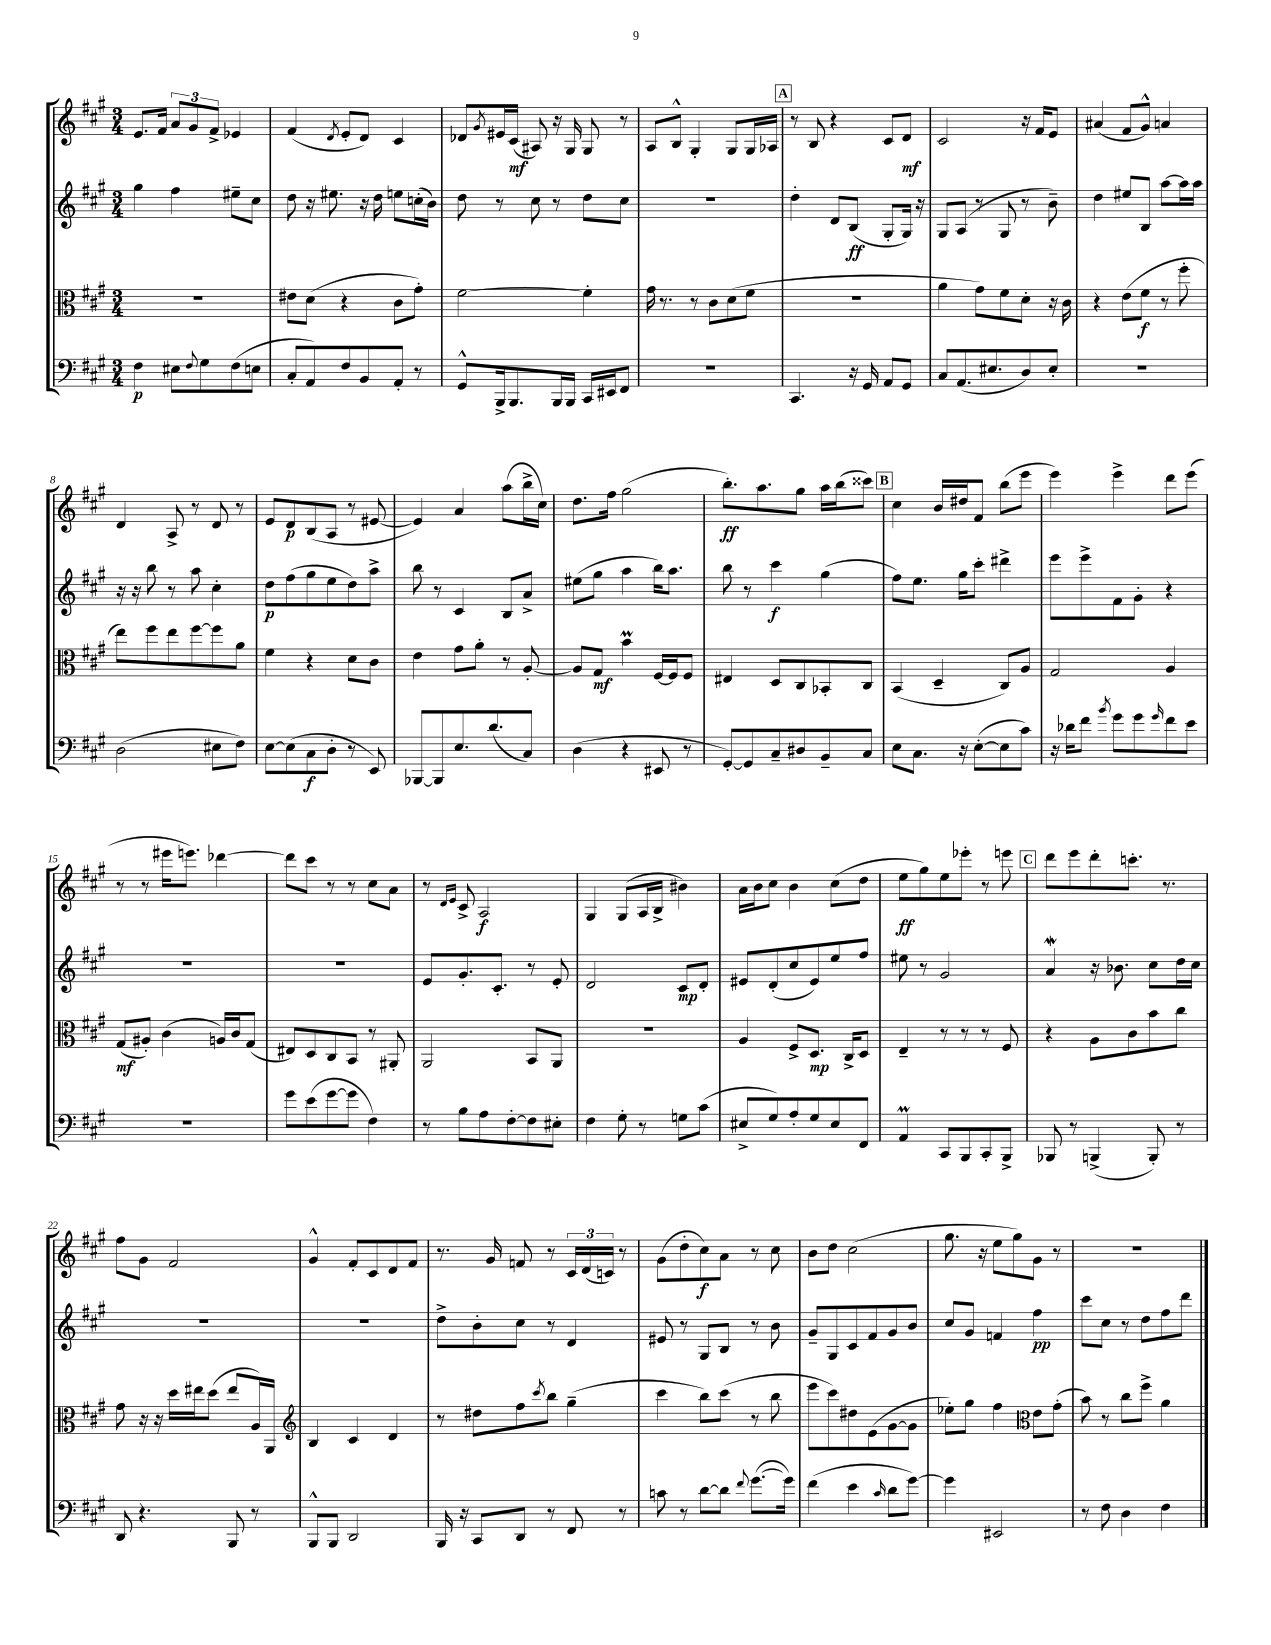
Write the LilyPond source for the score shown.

<<
\new StaffGroup <<
\new Staff = "s0" {
    \clef treble \key a \major \numericTimeSignature \time 3/4
    e'8. fis'16 \tuplet 3/2 { a'8 gis'8 fis'8-> } ees'4 |
    fis'4( \acciaccatura { d'8 } e'8-. d'8) cis'4 |
    des'8 \acciaccatura { gis'8 } eis'16 cis'16\mf( ais8) r16 gis16 gis8 r8 |
    a8 b8-^ gis4-. gis8 gis16 aes16 |
    \mark \markup { \box "A" } r8 b8 r4 cis'8 d'8\mf |
    cis'2 r16 fis'16 e'8 |
    ais'4( fis'8 gis'8-^) a'4 |
    d'4 a8-> r8 d'8 r8 |
    e'8 d'8\p b8( a8 r8 eis'8~ |
    eis'4) a'4 a''8( b''16-> cis''16) |
    d''8. fis''16 gis''2( |
    b''8.-.\ff) a''8. gis''8 a''16 b''16( cisis'''8) |
    \mark \markup { \box "B" } cis''4 b'16 dis''16 fis'8 b''8( e'''8 |
    e'''4) e'''4-> d'''8 e'''8( |
    r8 r8 eis'''16 e'''8.) des'''4~ |
    des'''8 cis'''8 r8 r8 cis''8 a'8 |
    r8 \grace { d'16 e'16 } cis'8-> a2\f |
    gis4 gis8( a16 b16-> bis'4) |
    a'16 b'16 cis''8 b'4 cis''8( d''8 |
    e''8\ff gis''8) e''8 ees'''8-. r8 e'''8 |
    \mark \markup { \box "C" } d'''8 e'''8 d'''8-. c'''8.-. r8. |
    fis''8 gis'8 fis'2 |
    gis'4-^ fis'8-. cis'8 d'8 fis'8 |
    r8. gis'16 f'8 r8 \tuplet 3/2 { cis'16 d'16( c'16) } r8 |
    gis'8( d''8-. cis''8\f) a'8 r8 cis''8 |
    b'8 d''8 cis''2( |
    gis''8. r16 e''8 gis''8) gis'8 r8 |
    R2. \bar "|." |
}
\new Staff = "s1" {
    \clef treble \key a \major \numericTimeSignature \time 3/4
    gis''4 fis''4 eis''8-- cis''8 |
    d''8 r16 eis''8. r16 d''16 e''8 c''16-.( b'16) |
    d''8 r8 cis''8 r8 d''8 cis''8 |
    R2. |
    \mark \markup { \box "A" } d''4-. d'8 b8\ff( gis8-. gis16) r16 |
    gis8 a8( r8 gis8 r8 b'8--) |
    d''4 eis''8 b8 a''8~ a''16 a''16 |
    r16 r16 b''8 r8 a''8 cis''4-. |
    d''8\p fis''8( gis''8 e''8 d''8) a''8-> |
    b''8 r8 cis'4 b8 a'8-> |
    eis''8( gis''8 a''4 b''16) a''8. |
    b''8 r8 cis'''4\f gis''4( |
    \mark \markup { \box "B" } fis''8) e''8. gis''16 cis'''8-. dis'''4-> |
    e'''8 e'''8-> fis'8 gis'8-. r4 |
    R2. |
    R2. |
    e'8 gis'8.-. cis'8.-. r8 e'8-. |
    d'2 cis'8\mp d'8-. |
    eis'8 d'8-.( cis''8 eis'8) e''8 fis''8 |
    eis''8 r8 gis'2 |
    \mark \markup { \box "C" } a'4\mordent r16 bes'8. cis''8 d''16 cis''16 |
    R2. |
    R2. |
    d''8-> b'8-. cis''8 r8 d'4 |
    eis'8 r8 gis8 b8 r8 b'8 |
    gis'8-- gis8 cis'8 fis'8 gis'8 b'8 |
    cis''8 gis'8 f'4 fis''4\pp |
    cis'''8 cis''8 r8 d''8 fis''8 d'''8 \bar "|." |
}
\new Staff = "s2" {
    \clef alto \key a \major \numericTimeSignature \time 3/4
    R2. |
    eis'8 d'8( r4 cis'8 gis'8-.) |
    fis'2~ fis'4-. |
    gis'16 r8. r8 cis'8 d'8( fis'8 |
    \mark \markup { \box "A" } R2. |
    a'4 gis'8) fis'8 d'8-. r16 cis'16 |
    r4 e'8( fis'8\f r8 fis''8-. |
    e''8) fis''8 e''8 fis''8~ fis''8 a'8 |
    fis'4 r4 d'8 cis'8 |
    e'4 gis'8 a'8-. r8 a8~-. |
    a8 gis8\mf b'4\prall fis16~ fis16 fis8 |
    eis4 d8 cis8 bes,8-. cis8 |
    \mark \markup { \box "B" } b,4( d4-- cis8) a8 |
    gis2 a4 |
    gis8\mf( ais8-.) cis'4( a16) cis'16 gis8( |
    eis8) d8 cis8 b,8 r8 ais,8-. |
    a,2 b,8 a,8 |
    R2. |
    a4 fis8-> d8.\mp cis16-> d8 |
    e4-- r8 r8 r8 fis8 |
    \mark \markup { \box "C" } r4 a8 cis'8 b'8 cis''8 |
    gis'8 r16 r16 d''16 eis''16 d''8( eis''8 a16) a,16 |
    \clef treble b4 cis'4 d'4 |
    r8 dis''8 fis''8 \acciaccatura { cis'''8 } b''8 gis''4--( |
    cis'''4 b''8) cis'''8( r8 b''8 |
    e'''8 cis'''8) dis''8 e'8( gis'8~ gis'8 |
    ees''8-.) gis''8 fis''4 \clef alto e'8 gis'8-.( |
    b'8) r8 cis''8 fis''8-> a'4 \bar "|." |
}
\new Staff = "s3" {
    \clef bass \key a \major \numericTimeSignature \time 3/4
    fis4\p eis8 \appoggiatura { fis8 } gis8 fis8( e8 |
    cis8-. a,8) fis8 b,8 a,8-. r8 |
    gis,8-^ b,,16-> b,,8. b,,16 b,,16 cis,16 eis,16 fis,8 |
    R2. |
    \mark \markup { \box "A" } cis,4. r16 gis,16 a,8 gis,8 |
    cis8 a,8.( eis8. d8) eis8-. |
    R2. |
    d2( eis8 fis8) |
    e8~ e8( cis8\f d8-. r8 e,8) |
    bes,,8~ bes,,8 e8. d'8.( cis8) |
    d4( r4 eis,8 r8 |
    gis,8~-.) gis,8 cis8-- dis8 b,8-- cis8 |
    \mark \markup { \box "B" } e8 cis8. r16 e8~-.( e8 cis'8) |
    r16 des'16 fis'8 \acciaccatura { b'8 } gis'8 gis'8 \grace { gis'16 } fis'8 e'8 |
    R2. |
    gis'8 e'8( gis'8~ gis'8 fis4) |
    r8 b8 a8 fis8~-. fis8 eis8-. |
    fis4 gis8-. r8 g8 cis'8( |
    eis8-> gis8) a8-. gis8 eis8 fis,8 |
    a,4\prall cis,8 b,,8 cis,8-. b,,8-> |
    \mark \markup { \box "C" } bes,,8 r8 b,,4->( b,,8-.) r8 |
    d,8 r4. b,,8 r8 |
    b,,8-^ b,,8 d,2 |
    b,,16 r16 cis,8 d,8 r8 fis,8 r8 |
    c'8 r8 d'8~ d'8 \appoggiatura { fis'8 } gis'8.~( gis'16) |
    fis'4( e'4 \grace { cis'16 } d'8 gis'8~) |
    gis'4 eis,2 |
    r8 fis8 d4 fis4 \bar "|." |
}
>>
>>
